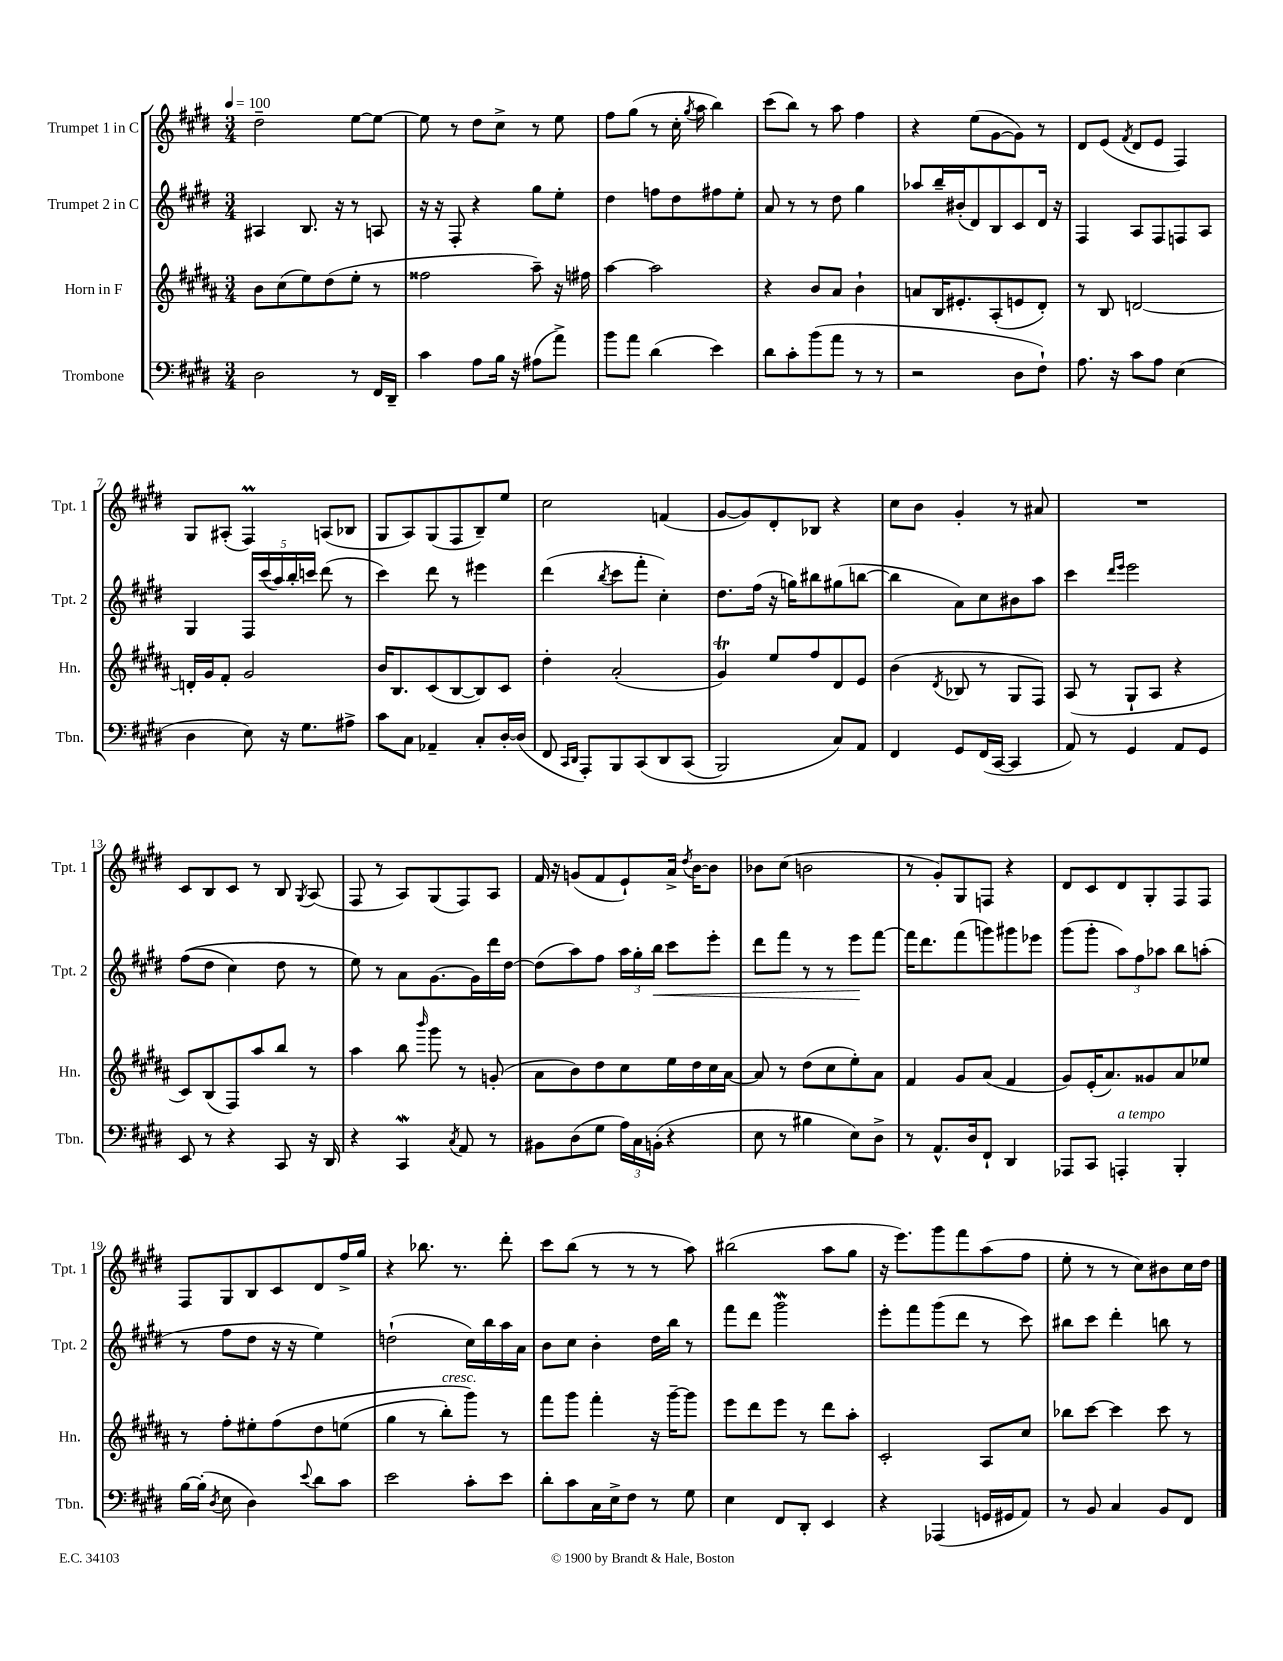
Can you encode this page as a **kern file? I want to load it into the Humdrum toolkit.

**kern	**kern	**kern	**dynam	**kern
*part4	*part3	*part2	*part2	*part1
*staff4	*staff3	*staff2	*staff2	*staff1
*I"Trombone	*I"Horn in F	*I"Trumpet 2 in C	*	*I"Trumpet 1 in C
*I'Tbn.	*I'Hn.	*I'Tpt. 2	*	*I'Tpt. 1
*clefF4	*clefG2	*clefG2	*	*clefG2
*k[f#c#g#d#]	*k[f#c#g#d#a#]	*k[f#c#g#d#]	*	*k[f#c#g#d#]
*M3/4	*M3/4	*M3/4	*	*M3/4
*MM100	*MM100	*MM100	*	*MM100
=1	=1	=1	=1	=1
2D#\	8b\L	4A#X/	.	2dd#~\
.	(8cc#\	.	.	.
.	8ee\)	8.B/	.	.
.	(8dd#\	.	.	.
.	.	16r	.	.
8r	8ee'\J	8r	.	[8ee\L
16FF#/LL	8r	8An/	.	8ee\J_
16DD#~/JJ	.	.	.	.
=2	=2	=2	=2	=2
4c#\	2ff##X\	16r	.	8ee\]
.	.	16r	.	.
.	.	8F#'/	.	8r
8A\L	.	4r	.	8dd#\L
16B\Jk	.	.	.	8cc#^\J
16r	.	.	.	.
(8A#X\L	8aa#~\)	8gg#\L	.	8r
8a^\J)	16r	8ee'\J	.	8ee\
.	16ff#X\	.	.	.
=3	=3	=3	=3	=3
8b\L	[4aa#\	4dd#\	.	8ff#\L
8a\J	.	.	.	(8gg#\J
(4d#\	2aa#\]	8ffn\L	.	8r
.	.	8dd#\	.	16cc#'\
.	.	.	.	8qgg#/
.	.	.	.	16aa\
4e\)	.	8ff#X\	.	4bb\)
.	.	8ee'\J	.	.
=4	=4	=4	=4	=4
8d#\L	4r	8a/	.	(8ccc#\L
8c#'\	.	8r	.	8bb\J)
(8b\	8b/L	8r	.	8r
8a\J	8a#/J	8dd#\	.	8aa\
8r	4b`\	4gg#\	.	4ff#\
8r	.	.	.	.
=5	=5	=5	=5	=5
2r	8an/L	8aa-X/L	.	4r
.	16B/K	16bb~/L	.	.
.	8.e#X'/	(16b#X'/J	.	.
.	.	8d#/)	.	(8ee\L
.	(8A#'/	8B/	.	[8g#\
8D#\L	8en/	8c#/	.	8g#\J])
8F#`\J)	8d#'/J)	16d#/Jk	.	8r
.	.	16r	.	.
=6	=6	=6	=6	=6
8.A\	8r	4F#/	.	8d#/L
.	8B/	.	.	(8e/J
16r	.	.	.	.
.	.	.	.	8qf#/
8c#\L	[2dn/	8A/L	.	8d#/L
8A\J	.	8F#/	.	8e/J
(4E\	.	8Fn/	.	4F#/)
.	.	8A/J	.	.
!!LO:LB:g=z
=7	=7	=7	=7	=7
4D#\	16dn'/LL]	4G#/	.	8G#/L
.	16g#/J	.	.	.
.	8f#'/J	.	.	(8A#X'/J
8E\)	2g#/	20F#/LL	.	4F#M/)
.	.	(20ccc#/	.	.
.	.	20aa/)	.	.
16r	.	.	.	.
.	.	20bb'/	.	.
8.G#\L	.	.	.	.
.	.	20cccn/JJ	.	.
.	.	(8ddd#\	.	(8An/L
8A#X^\J	.	8r	.	8B-X/J
=8	=8	=8	=8	=8
8c#\L	16b/KL	4ccc#\)	.	8G#/L
.	8.B/	.	.	.
8C#\J	.	.	.	8A/)
4AA-X~/	(8c#/	8ddd#\	.	(8G#/
.	[8B/	8r	.	8F#/
8C#'/L	8B/])	4eee#X\	.	8B~/)
[16D#'/L	8c#/J	.	.	8ee/J
(16D#/JJ]	.	.	.	.
=9	=9	=9	=9	=9
8FF#/	4dd#'\	(4ddd#\	.	2cc#\
16qqCC#/LL	.	.	.	.
16qqDD#/JJ	.	.	.	.
8AAA'/L)	.	.	.	.
.	.	8qbb/	.	.
8BBB/	(2a#'/	8ccc#\L	.	.
(8CC#/	.	8fff#'\J	.	.
8DD#/	.	4cc#'\)	.	(4fn/
(8CC#/J	.	.	.	.
=10	=10	=10	=10	=10
2BBB/)	4g#T/)	8.dd#\L	.	[8g#/L
.	.	.	.	8g#/])
.	.	(16ff#\Jk	.	.
.	8ee/L	16r	.	8d#'/
.	.	16ggn\KL)	.	.
.	8ff#/	8bb#X\	.	8B-X/J
8C#/L)	8d#/	(8gg#X\	.	4r
8AA/J	8e/J	[8bbn\J	.	.
=11	=11	=11	=11	=11
4FF#/	(4b\	4bb\]	.	8cc#\L
.	.	.	.	8b\J
.	8qd#/	.	.	.
8GG#/L	8B-X/	8a\L)	.	4g#'/
(16FF#/L	8r	8cc#\	.	.
[16CC#/JJ	.	.	.	.
4CC#/]	8G#/L	8b#X\	.	8r
.	8F#/J)	8aa\J	.	8a#X/
=12	=12	=12	=12	=12
8AA/)	(8A#/	4ccc#\	.	2.r
8r	8r	.	.	.
.	.	16qqddd#/LL	.	.
.	.	16qqeee/JJ	.	.
4GG#/	8G#`/L	2eee\	.	.
.	8A#/J	.	.	.
8AA/L	4r	.	.	.
8GG#/J	.	.	.	.
!!LO:LB:g=z
=13	=13	=13	=13	=13
8EE/	8c#/L)	((8ff#\L	.	8c#/L
8r	(8B/	8dd#\J	.	8B/
4r	8F#/)	4cc#\)	.	8c#/J
.	8aa#/	.	.	8r
8CC#/	8bb/J	8dd#\	.	8B/
.	.	.	.	8qG#/
16r	8r	8r	.	(8A/
16DD#/	.	.	.	.
=14	=14	=14	=14	=14
4r	4aa#\	8ee\)	.	8F#/
.	.	8r	.	8r
4CC#W/	8bb\	8a\L	.	8A/L)
.	16qqbbb/	.	.	.
.	8ggg#\	[8.g#\	.	(8G#/
8qC#/	.	.	.	.
8AA/	8r	.	.	8F#/)
.	.	16g#\L]	.	.
8r	(8gn'/	16ddd#\	.	8A/J
.	.	[16dd#\JJ	.	.
=15	=15	=15	=15	=15
8BB#X\L	8a#\L	(8dd#\L]	.	16f#/
.	.	.	.	16r
(8D#\	8b\)	8aa\)	.	(8gn/L
8G#\J	8dd#\	8ff#\J	.	8f#/
24A\LL)	8cc#\	24aa\LL	.	8e`/)
24C#\	.	24gg#'\	.	.
!	!	!	!LO:HP:b	!
(24BBn'\JJ	.	24bb\JJ	<	.
4r	16ee\L	8ccc#\L	.	16a^/Jk
.	.	.	.	8qdd#/
.	16dd#\	.	.	[16b\KL
.	16cc#\	8eee'\J	.	8b\J]
.	[16a#\JJ	.	.	.
=16	=16	=16	=16	=16
8E\	8a#/]	8ddd#\L	.	8b-X\L
8r	8r	8fff#\J	.	(8cc#\J
4B#X\	(8dd#\L	8r	.	2bn\
.	8cc#\	8r	.	.
8E\L)	8ee'\)	8eee\L	.	.
8D#^\J	8a#\J	[8fff#\J	[	.
=17	=17	=17	=17	=17
8r	4f#/	16fff#\KL]	.	8r
.	.	8.ddd#\	.	.
8.AA^^/L	.	.	.	8g#'/L)
.	8g#/L	(8fff#\	.	8G#/
16D#/k	.	.	.	.
8FF#`/J	(8a#/J	8gggn\)	.	8Fn/J
4DD#/	4f#/	8ggg#X\	.	4r
.	.	8eee-X\J	.	.
=18	=18	=18	=18	=18
8AAA-X/L	8g#/L)	(8ggg#\L	.	8d#/L
8CC#/J	(16e'/K	8ggg#'\J	.	8c#/
.	8.a#/)	.	.	.
!LO:TX:a:i:t=a tempo	!	!	!	!
4AAAn'/	.	12aa\L)	.	8d#/
.	.	12ff#\	.	.
.	8g##X/	.	.	8G#'/
.	.	12aa-X\J	.	.
4BBB'/	8a#/	8bb\L	.	8F#/
.	8ee-X/J	(8aan'\J	.	8F#/J
!!LO:LB:g=z
=19	=19	=19	=19	=19
[16B\LL	8r	8r	.	8F#/L
(16B'\JJ]	.	.	.	.
8qD#/	.	.	.	.
8E\	8ff#'\L	8ff#\L	.	8G#/
4D#\)	8ee#X'\	8dd#\J	.	8B/
.	(8ff#\	16r	.	8c#/
.	.	16r	.	.
8qqe/	.	.	.	.
8d#\L	8dd#\	4ee\)	.	8d#/
8c#\J	(8een\J	.	.	16ff#^/L
.	.	.	.	16gg#/JJ
=20	=20	=20	=20	=20
2e\	4gg#\	(2ddn`\	.	4r
.	8r	.	.	8.bb-X\
!	!LO:TX:a:i:t=cresc.	!	!	!
.	8bb'\L)	.	.	.
.	.	.	.	8.r
8c#'\L	8ggg#\J)	16cc#\LL)	.	.
.	.	16bb\	.	.
8e\J	8r	16aa\	.	8ddd#'\
.	.	16a\JJ	.	.
=21	=21	=21	=21	=21
8d#'\L	8fff#\L	8b\L	.	8ccc#\L
8c#\	8ggg#\J	8cc#\J	.	(8bb\J
16C#\L	4fff#'\	4b'\	.	8r
16E^\J	.	.	.	.
8F#\J	.	.	.	8r
8r	16r	16dd#\LL	.	8r
.	[16ggg#~\KL	16bb\JJ	.	.
8G#\	8ggg#\J]	8r	.	8aa\)
=22	=22	=22	=22	=22
4E\	8eee\L	8fff#\L	.	(2bb#X\
.	8ddd#\	8ddd#\J	.	.
8FF#/L	8eee\J	2ggg#W\	.	.
8DD#'/J	8r	.	.	.
4EE/	8ddd#\L	.	.	8aa\L
.	8aa#'\J	.	.	8gg#\J
=23	=23	=23	=23	=23
4r	2c#'/	8eee'\L	.	16r
.	.	.	.	8.eee\L)
.	.	8fff#\	.	.
(4AAA-X/	.	(8ggg#\	.	8ggg#\
.	.	8ddd#\J	.	8fff#\
16GGn/LL	8A#/L	8r	.	(8aa\
16GG#X/J	.	.	.	.
8AA/J)	8cc#/J	8ccc#\)	.	8ff#\J
=24	=24	=24	=24	=24
8r	8bb-X\L	8bb#X\L	.	8ee'\
8BB/	[8ccc#\J	8ccc#\J	.	8r
4C#/	4ccc#\]	4ddd#'\	.	8r
.	.	.	.	8cc#\L)
8BB/L	8ccc#\	8bbn\	.	8b#X\
8FF#/J	8r	8r	.	16cc#\L
.	.	.	.	16dd#\JJ
==	==	==	==	==
*-	*-	*-	*-	*-
